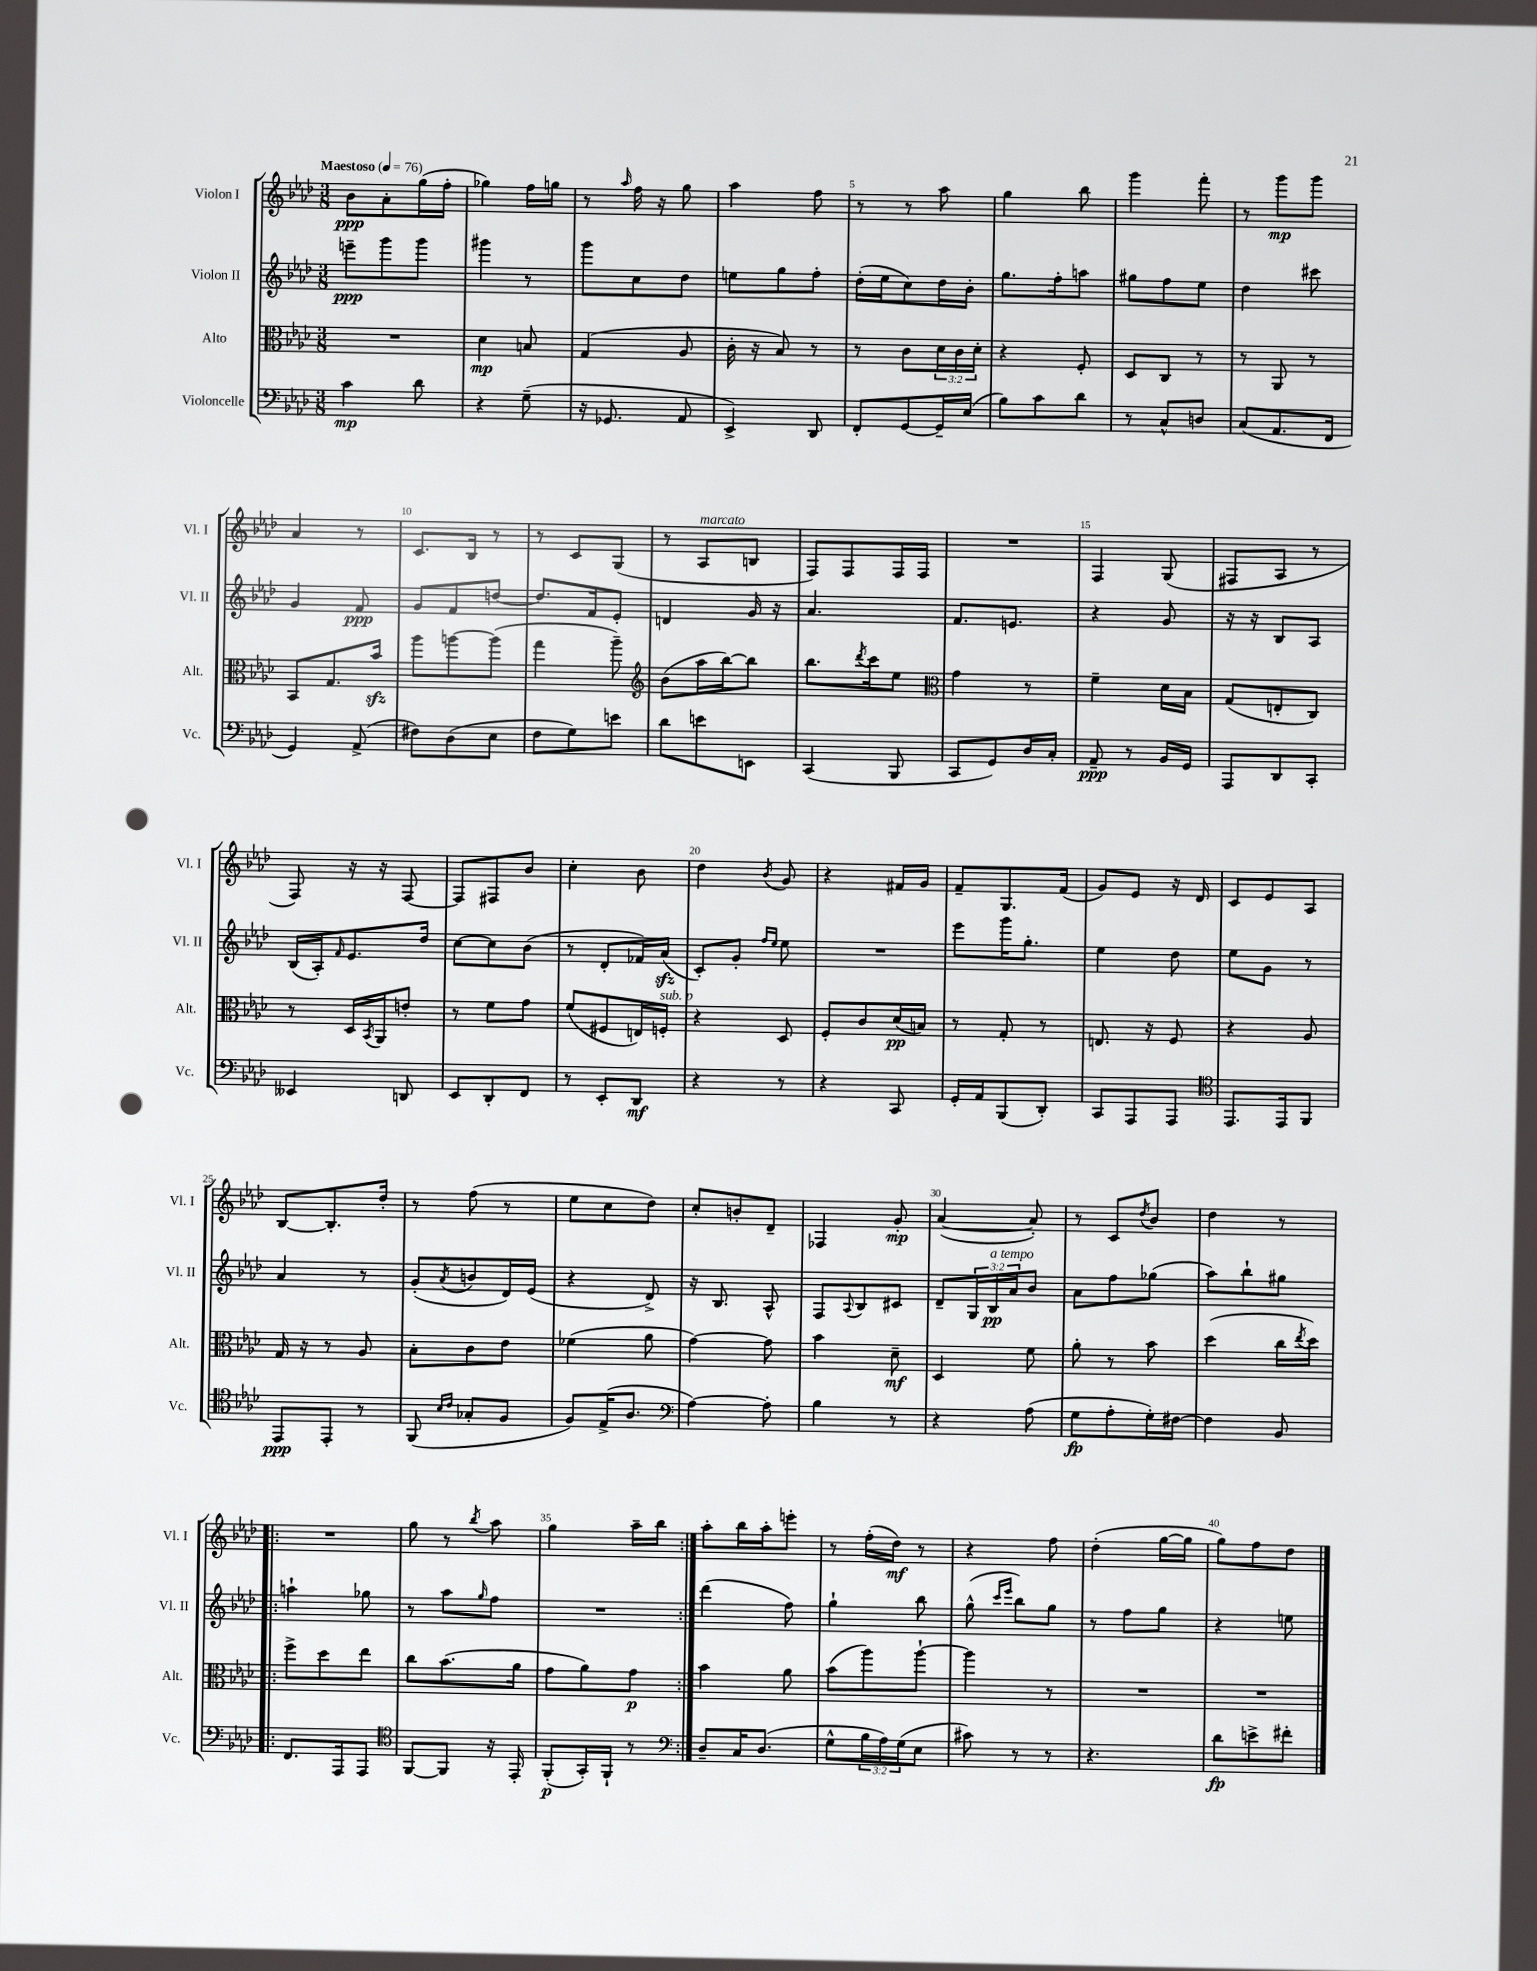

**kern	**kern	**kern	**kern
*staff4	*staff3	*staff2	*staff1
*clefF4	*clefC3	*clefG2	*clefG2
*k[b-e-a-d-]	*k[b-e-a-d-]	*k[b-e-a-d-]	*k[b-e-a-d-]
*M3/8	*M3/8	*M3/8	*M3/8
*MM76	*MM76	*MM76	*MM76
4c	4.r	8eee~	8b-
.	.	8ggg	8a-'
8d-	.	8ggg	(16gg
.	.	.	16ff'
=	=	=	=
4r	4d-	4ggg#	4gg-)
(8G~	8B	8r	16ff
.	.	.	16gg
=	=	=	=
16r	(4G	8ggg	8r
8.GG-	.	.	.
.	.	.	16qqaa-
.	.	8cc	16ff
.	.	.	16r
8AA-	8A-	8dd-	8gg
=	=	=	=
4EE-^)	16c'	8ee	4aa-
.	16r	.	.
.	8B-)	8gg	.
8DD-	8r	8ff'	8ff
=	=	=	=
8FF'	8r	(16dd-'	8r
.	.	16ee-	.
[8GG	8c	8cc)	8r
16GG~]	24d-	16dd-	8aa-
.	24c	.	.
(16E-	.	16b-'	.
.	24d-'	.	.
=	=	=	=
8B-)	4r	8.gg	4gg
8c	.	.	.
.	.	16ff'	.
8d-	8F'	8aa	8bb-
=	=	=	=
8r	8D-	8gg#	4ggg
8C^^	8C	8ff	.
8D	8r	8ee-	8fff'
=	=	=	=
(8C	8r	4dd-	8r
8.AA-	8AA-	.	8ggg
.	8r	8ccc#	8ggg
16FF	.	.	.
=	=	=	=
4GG)	8BB-	4g	4a-
.	8.G	.	.
(8AA-^	.	8f	8r
.	16b-	.	.
=	=	=	=
8F#)	8aa-	8g	8.c
(8D-	[8aa	8f	.
.	.	.	16B-
8E-	(8aa]	[8dd	8r
=	=	=	=
8F	4gg	8.dd]	8r
8G)	.	.	8c
.	.	16f	.
8e	8aa-~)	8e-'	(8G
=	=	=	=
*	*clefG2	*	*
8d-	(8b-	4d	8r
8e	16aa-	.	8A-
.	[16bb-)	.	.
8EE	8bb-]	16g	8B
.	.	16r	.
=	=	=	=
(4CC	8.bb-	4.a-	8F)
.	.	.	8F
.	8qddd-	.	.
.	16ccc	.	.
8BBB-	8ee-	.	16F
.	.	.	16F
=	=	=	=
*	*clefC3	*	*
8CC	4g	8.f	4.r
8GG)	.	.	.
.	.	8.e	.
16D-	8r	.	.
16C'	.	.	.
=	=	=	=
8AA-~	4f~	4r	4F
8r	.	.	.
16BB-	16d-	8g	(8G
16GG	16B-	.	.
=	=	=	=
8AAA-	(8G	16r	8F#
.	.	16r	.
8DD-	8E'	8B-	8A-
8CC'	8C)	8A-	8r
=	=	=	=
4EE--	8r	(16B-	8F)
.	.	16A-')	.
.	.	16qqf	.
.	16D-	8.e-	16r
.	8qBB-	.	.
.	16AA-	.	16r
8DD	8e'	.	[8F
.	.	16dd-	.
=	=	=	=
8EE-	8r	[8cc	8F]
8DD-'	8f	8cc]	8F#
8FF	8g	(8b-	8b-
=	=	=	=
8r	(8f	8r	4cc'
8EE-'	8F#	8d-'	.
8DD-	16E)	16f-)	8b-
.	16F'	(16a-	.
=	=	=	=
4r	4r	8c')	4dd-
.	.	8g'	.
.	.	16qqff	.
.	.	16qqee-	8qb-
8r	8D-	8ee-	8g
=	=	=	=
4r	8F'	4.r	4r
.	8c	.	.
8CC	(16d-	.	16f#
.	16B)	.	16g
=	=	=	=
16GG'	8r	8eee-	8f~
16AA-	.	.	.
(8BBB-	8G'	16ggg	8.G
.	.	8.gg'	.
8DD-')	8r	.	.
.	.	.	(16f
=	=	=	=
8CC	8.E	4ee-	8g)
8AAA-	.	.	8e-
.	16r	.	.
8AAA-	8F	8dd-	16r
.	.	.	16d-
=	=	=	=
*clefC4	*	*	*
8.EE-	4r	8ee-	8c
.	.	8g	8e-
16EE-	.	.	.
8FF	8A-	8r	8A-
=	=	=	=
8EE-	16G	4a-	[8B-
.	16r	.	.
8EE-'	8r	.	8.B-']
8r	8A-	8r	.
.	.	.	16dd-'
=	=	=	=
(8FF	8B-'	(8g'	8r
16qqB-	.	.	.
16qqc	.	8qa-	.
8G-'	8c	8b	(8ff
8F	8e-	16d-)	8r
.	.	(16e-	.
=	=	=	=
8F)	(4f-	4r	8ee-
(16E-^	.	.	8cc
8.A-	.	.	.
.	8a-	8d-^)	8dd-)
=	=	=	=
*clefF4	*	*	*
[4A-)	[4g)	16r	8cc'
.	.	8.B-	.
.	.	.	8b'
8A-']	8g]	8A-^^	8d-~
=	=	=	=
4B-	4b-	8F	4F-
.	.	8qqA-	.
.	.	8B-	.
8r	8d-~	8c#	8g'
=	=	=	=
4r	4D-	8d-~	([4a-
.	.	24G	.
.	.	24B-	.
.	.	24a-	.
(8A-	8f	8b-	8a-'])
=	=	=	=
8G	8a-'	8a-	8r
8A-'	8r	8ff	8c
.	.	.	8qdd-
16G')	8b-	(8gg-	8b-
[16F#	.	.	.
=	=	=	=
4F#]	(4dd-	8aa-)	4dd-
.	.	8bb-`	.
8BB-	16cc	8gg#	8r
.	8qee-	.	.
.	16dd-)	.	.
=!|:	=!|:	=!|:	=!|:
8.FF	8ff^	4aa`	4.r
.	8dd-	.	.
16AAA-	.	.	.
8AAA-	8ee-	8gg-	.
=	=	=	=
*clefC4	*	*	*
[8FF	8cc	8r	8gg
8FF]	(8.b-	8aa-	8r
.	.	16qqgg	8qbb-
16r	.	8ff	8aa-
16EE-'	16a-	.	.
=	=	=	=
(8FF'	8g	4.r	4gg
16GG')	8a-)	.	.
16FF`	.	.	.
8r	8g	.	16aa-~
.	.	.	16bb-
=:|!	=:|!	=:|!	=:|!
*clefF4	*	*	*
8D-~	4b-	(4ddd-	8aa-'
16C	.	.	16bb-
(8.D-	.	.	16aa-'
.	8a-	8ff)	8eee'
=	=	=	=
8G^^	(8b-	4gg`	8r
24B-	8aa-)	.	(16ff'
24A-)	.	.	.
.	.	.	16dd-)
(24G	.	.	.
8E-	[8aa-`	8bb-	8r
=	=	=	=
8c#)	4aa-]	(8gg^^	4r
.	.	16qqccc	.
.	.	16qqeee-	.
8r	.	8bb-)	.
8r	8r	8gg	8ff
=	=	=	=
4.r	4.r	8r	(4dd-'
.	.	8ff	.
.	.	8gg	[16gg
.	.	.	16gg]
=	=	=	=
8d-	4.r	4r	8gg)
8e^	.	.	8ff
8f#'	.	8ee	8dd-
==	==	==	==
*-	*-	*-	*-
